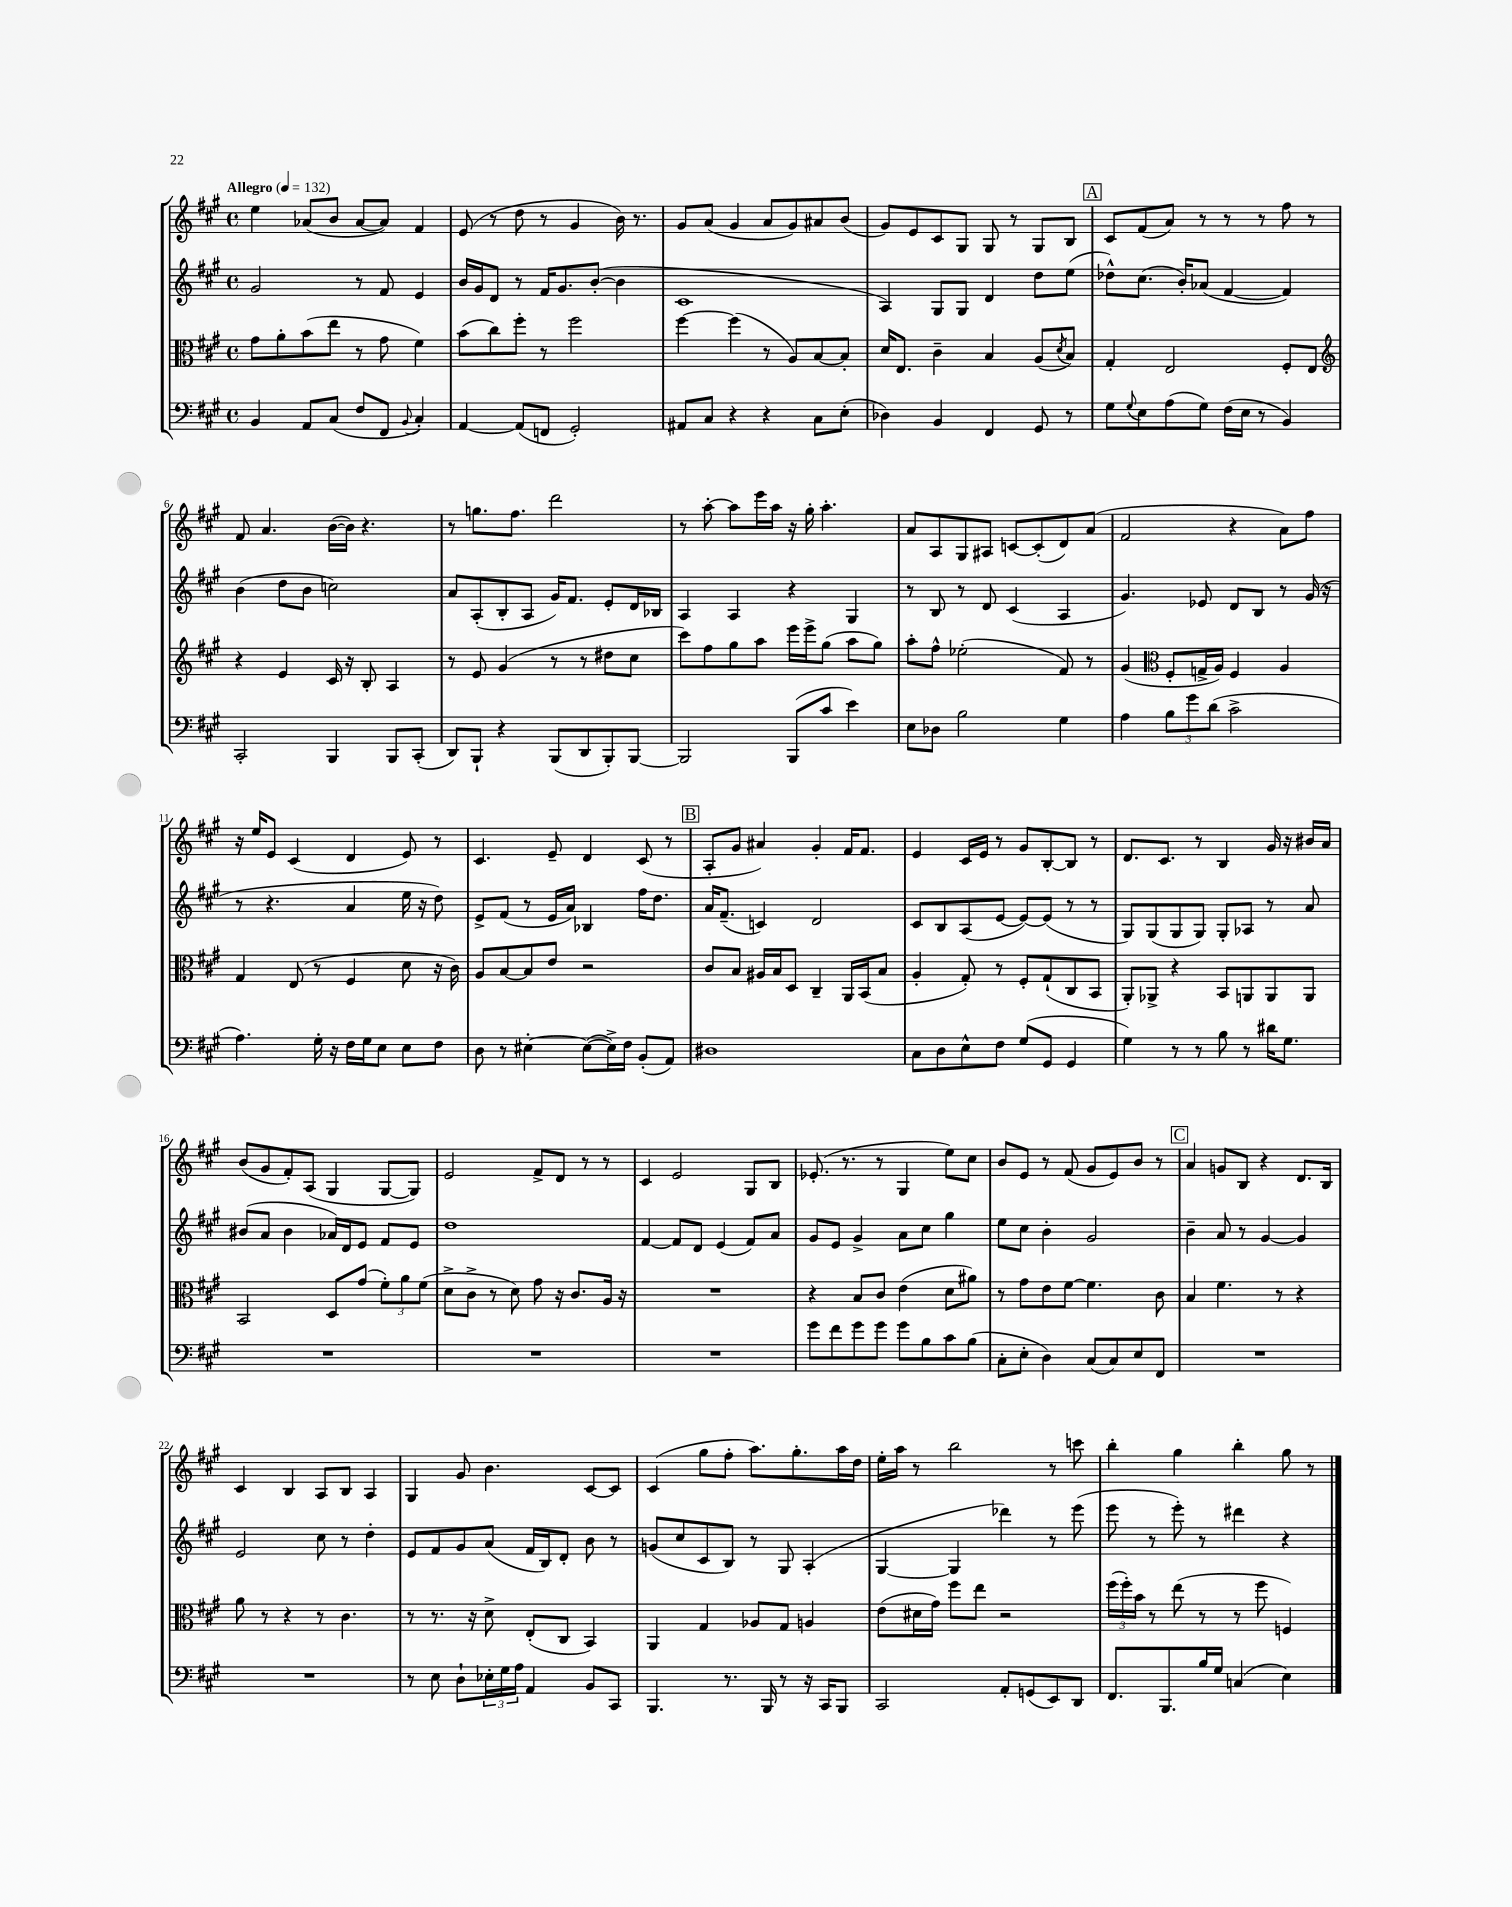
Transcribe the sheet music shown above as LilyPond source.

<<
\new StaffGroup <<
\new Staff = "s0" {
    \clef treble \key a \major \defaultTimeSignature \time 4/4 \tempo "Allegro" 4 = 132
    e''4 aes'8( b'8 aes'8~ aes'8) fis'4 |
    e'8( r8 d''8 r8 gis'4 b'16) r8. |
    gis'8 a'8( gis'4 a'8 gis'8) ais'8 b'8( |
    gis'8) e'8 cis'8 gis8 gis8 r8 gis8 b8 |
    \mark \markup { \box "A" } cis'8 fis'8( a'8) r8 r8 r8 fis''8 r8 |
    fis'8 a'4. b'16~( b'16) r4. |
    r8 g''8. fis''8. d'''2 |
    r8 a''8~-. a''8 e'''16 a''16 r16 gis''16-. a''4.-. |
    a'8 a8 gis8 ais8 c'8~ c'8-.( d'8) a'8( |
    fis'2 r4 a'8) fis''8 |
    r16 e''16 e'8 cis'4( d'4 e'8) r8 |
    cis'4. e'8-- d'4 cis'8( r8 |
    \mark \markup { \box "B" } a8-. gis'8 ais'4) gis'4-. fis'16 fis'8. |
    e'4 cis'16 e'16 r8 gis'8 b8~-. b8 r8 |
    d'8. cis'8. r8 b4 gis'16 r16 bis'16 a'16 |
    b'8( gis'8 fis'8-.) a8( gis4 gis8~ gis8) |
    e'2 fis'8-> d'8 r8 r8 |
    cis'4 e'2 gis8 b8 |
    ees'8.-.( r8. r8 gis4 e''8) cis''8 |
    b'8 e'8 r8 fis'8( gis'8 e'8) b'8 r8 |
    \mark \markup { \box "C" } a'4 g'8 b8 r4 d'8. b16 |
    cis'4 b4 a8 b8 a4 |
    gis4 gis'8 b'4. cis'8~ cis'8 |
    cis'4( gis''8 fis''8-. a''8.) gis''8.-. a''16 d''16 |
    e''16-. a''16 r8 b''2 r8 c'''8 |
    b''4-. gis''4 b''4-. gis''8 r8 \bar "|." |
}
\new Staff = "s1" {
    \clef treble \key a \major \defaultTimeSignature \time 4/4
    gis'2 r8 fis'8 e'4 |
    b'16 gis'16 d'8 r8 fis'16 gis'8. b'8~-.( b'4 |
    cis'1 |
    a4) gis8 gis8 d'4 d''8 e''8( |
    \mark \markup { \box "A" } des''8-^) cis''8.( b'16-.) aes'8( fis'4~ fis'4) |
    b'4( d''8 b'8 c''2) |
    a'8 a8-.( b8-. a8 gis'16) fis'8. e'8-. d'16 bes16 |
    a4 a4 r4 gis4 |
    r8 b8 r8 d'8 cis'4( a4 |
    gis'4.) ees'8 d'8 b8 r8 gis'16( r16 |
    r8 r4. a'4 e''16 r16 d''8) |
    e'8-> fis'8( r8 e'16 a'16) bes4 fis''16 d''8. |
    \mark \markup { \box "B" } a'16 fis'8.--( c'4) d'2 |
    cis'8 b8 a8( e'8~ e'8~) e'8( r8 r8 |
    gis8) gis8( gis8 gis8) gis8-. aes8 r8 a'8 |
    bis'8( a'8 bis'4 aes'16) d'16 e'8 fis'8 e'8 |
    d''1 |
    fis'4~ fis'8 d'8 e'4( fis'8) a'8 |
    gis'8 e'8 gis'4-> a'8 cis''8 gis''4 |
    e''8 cis''8 b'4-. gis'2 |
    \mark \markup { \box "C" } b'4-- a'8 r8 gis'4~ gis'4 |
    e'2 cis''8 r8 d''4-. |
    e'8 fis'8 gis'8 a'8( fis'16 b16) d'8-. b'8 r8 |
    g'8( cis''8 cis'8 b8) r8 gis8 a4-.( |
    gis4~ gis4 des'''4) r8 e'''8( |
    e'''8 r8 e'''8-.) r8 dis'''4 r4 \bar "|." |
}
\new Staff = "s2" {
    \clef alto \key a \major \defaultTimeSignature \time 4/4
    gis'8 a'8-. b'8( e''8 r8 gis'8 fis'4) |
    b'8( cis''8) fis''8-. r8 fis''2 |
    fis''4~ fis''4( r8 a8) b8~ b8-. |
    d'16 e8. cis'4-- b4 a8( \acciaccatura { d'8 } b8) |
    \mark \markup { \box "A" } gis4-. e2 fis8-. e8 |
    \clef treble r4 e'4 cis'16 r16 b8-. a4 |
    r8 e'8 gis'4( r8 r8 dis''8 cis''8 |
    cis'''8) fis''8 gis''8 a''8 e'''16 e'''16-> gis''8( a''8 gis''8) |
    a''8-. fis''8-^ ees''2-.( fis'8) r8 |
    gis'4( \clef alto fis8-. g16-> a16) fis4 a4 |
    gis4 e8( r8 fis4 d'8 r16 cis'16) |
    a8 b8~ b8 e'8 r2 |
    \mark \markup { \box "B" } cis'8 b8 ais16 b16 d8 cis4-- a,16 b,16( b8 |
    a4-. gis8-.) r8 fis8-. gis8-!( cis8 b,8 |
    a,8-.) aes,8-> r4 b,8 a,8 a,8 a,8 |
    b,2 d8 gis'8( \tuplet 3/2 { fis'8-.) a'8 fis'8( } |
    d'8-> cis'8-> r8 d'8) gis'8 r16 cis'8. a16 r16 |
    R1 |
    r4 b8 cis'8 e'4( d'8 ais'8) |
    r8 gis'8 e'8 fis'8~ fis'4. cis'8 |
    \mark \markup { \box "C" } b4 fis'4. r8 r4 |
    a'8 r8 r4 r8 cis'4. |
    r8 r8. r16 d'8-> e8-.( cis8 b,4) |
    a,4 gis4 aes8 gis8 a4 |
    e'8( dis'16 gis'16) fis''8 e''8 r2 |
    \tuplet 3/2 { fis''16( fis''16-.) b'16 } r8 e''8( r8 r8 fis''8 f4) \bar "|." |
}
\new Staff = "s3" {
    \clef bass \key a \major \defaultTimeSignature \time 4/4
    b,4 a,8 cis8( fis8 fis,8 \appoggiatura { b,8 } cis4-.) |
    a,4~ a,8( f,8 gis,2-.) |
    ais,8 cis8 r4 r4 cis8 e8-.( |
    des4) b,4 fis,4 gis,8 r8 |
    \mark \markup { \box "A" } gis8 \appoggiatura { gis8 } e8 a8( gis8) fis16( e16 r8 b,4) |
    cis,2-. b,,4 b,,8 cis,8-.( |
    d,8) b,,8-! r4 b,,8( d,8 b,,8-.) b,,8~ |
    b,,2 b,,8( cis'8 e'4) |
    e8 des8 b2 gis4 |
    a4 \tuplet 3/2 { b8 gis'8 d'8( } cis'2-> |
    a4.) gis16-. r16 fis16 gis16 e8 e8 fis8 |
    d8 r8 eis4~-. eis8~( eis16->) fis16 b,8-.( a,8) |
    \mark \markup { \box "B" } dis1 |
    cis8 d8 e8-^ fis8 gis8( gis,8 gis,4 |
    gis4) r8 r8 b8 r8 dis'16 gis8. |
    R1 |
    R1 |
    R1 |
    gis'8 fis'8 gis'8 gis'8 gis'8 b8 cis'8 b8( |
    cis8-. e8-. d4) cis8( cis8) e8 fis,8 |
    \mark \markup { \box "C" } R1 |
    R1 |
    r8 e8 d8-! \tuplet 3/2 { ees16-. gis16 a16 } a,4 b,8 cis,8 |
    b,,4. r8. b,,16 r8 r16 cis,16 b,,8 |
    cis,2 a,8-. g,8( e,8) d,8 |
    fis,8. b,,8. b16 gis16 c4( e4) \bar "|." |
}
>>
>>
